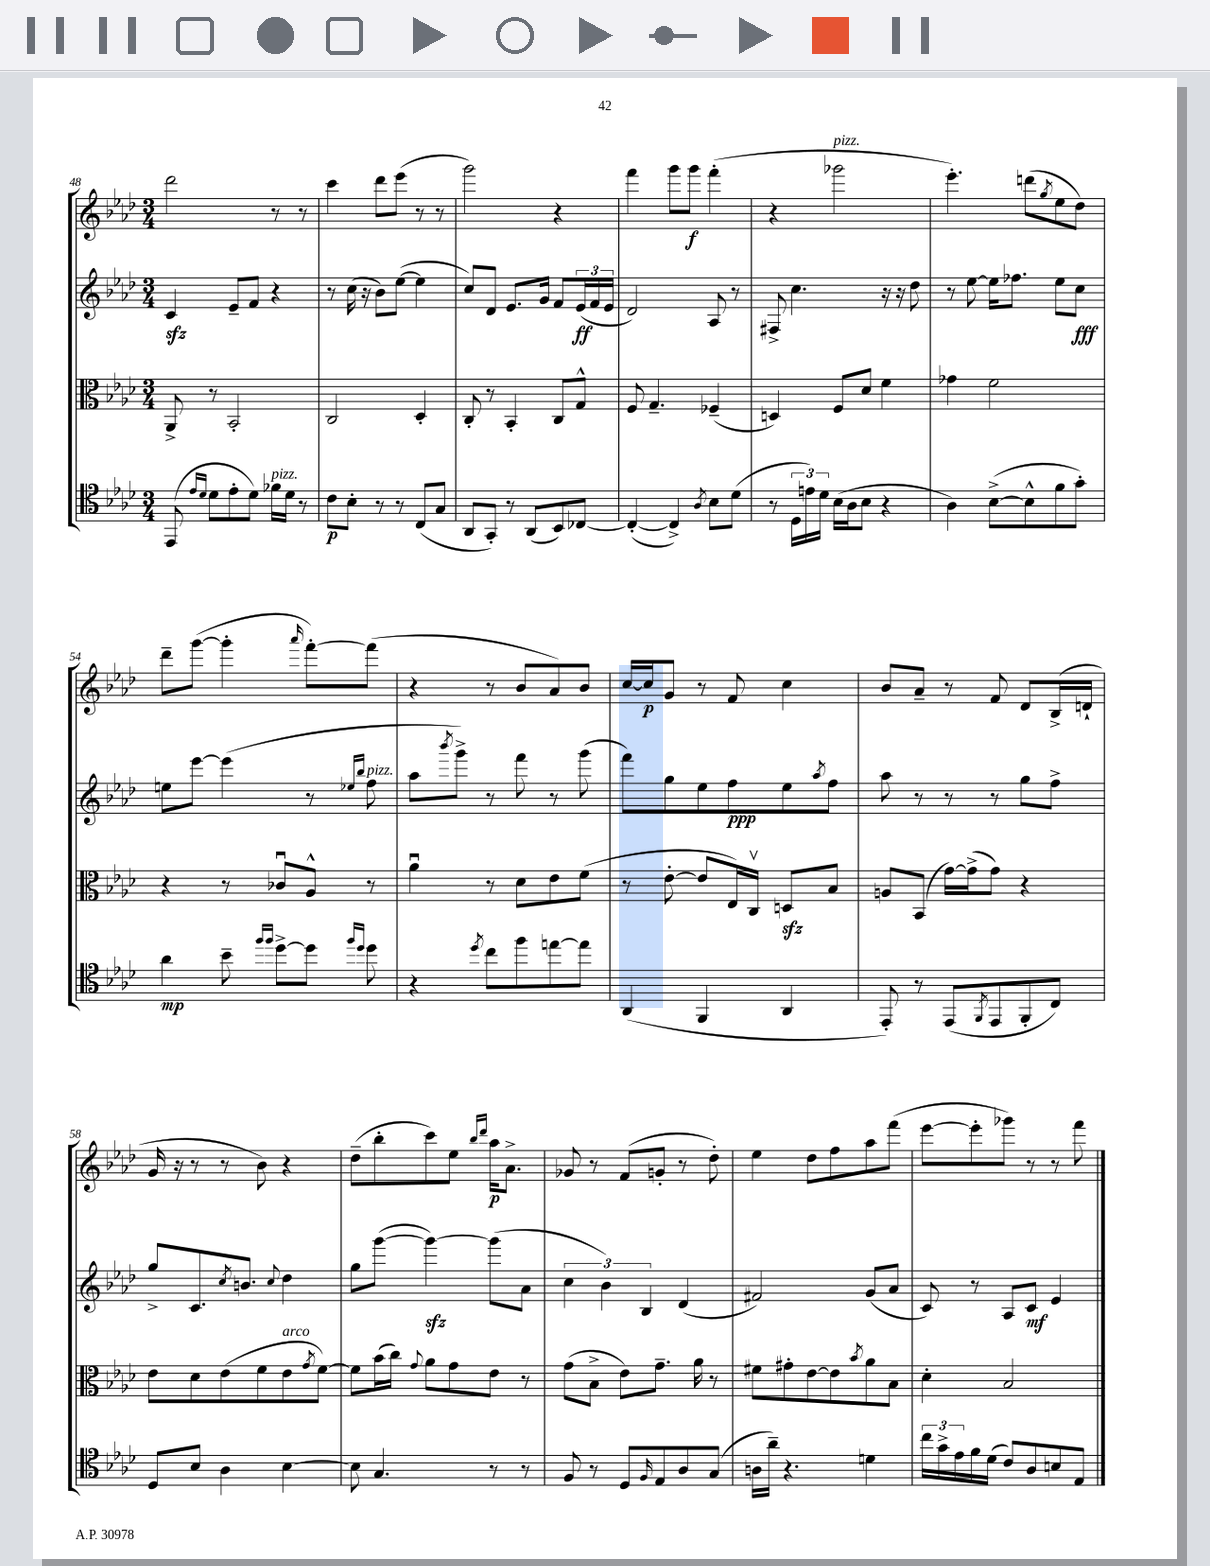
<<
\new StaffGroup <<
\new Staff = "s0" {
    \clef treble \key aes \major \numericTimeSignature \time 3/4
    des'''2 r8 r8 |
    c'''4 des'''8 ees'''8( r8 r8 |
    g'''2) r4 |
    f'''4 g'''8 g'''8\f f'''4-.( |
    r4 ges'''2^\markup { \italic "pizz." } |
    ees'''4.-.) d'''8( \acciaccatura { g''8 } ees''8 des''8) |
    des'''8-- g'''8~( g'''4-. \grace { aes'''16 } f'''8~-.) f'''8( |
    r4 r8 bes'8 aes'8) bes'8 |
    c''16~ c''16\p g'8 r8 f'8 c''4 |
    bes'8 aes'8-- r8 f'8 des'8 bes16->( d'16-! |
    g'16 r16 r8 r8 bes'8) r4 |
    des''8--( bes''8-. c'''8) ees''8 \grace { bes''16 des'''16 } aes''16\p aes'8.-> |
    ges'8 r8 f'8( g'8-. r8 des''8-.) |
    ees''4 des''8 f''8 aes''8 f'''8( |
    ees'''8~ ees'''8-. ges'''8) r8 r8 f'''8 \bar "|." |
}
\new Staff = "s1" {
    \clef treble \key aes \major \numericTimeSignature \time 3/4
    c'4\sfz ees'8-- f'8 r4 |
    r8 c''16( r16 bes'8) ees''8~( ees''4 |
    c''8) des'8 ees'8. g'16 f'8 \tuplet 3/2 { ees'16\ff( f'16 ees'16 } |
    des'2) aes8 r8 |
    fis8-> c''4. r16 r16 des''8 |
    r8 ees''8~ ees''16 fes''8. ees''8 c''8\fff |
    e''8 ees'''8~ ees'''4( r8 \grace { ees''16 bes''16 } f''8^\markup { \italic "pizz." } |
    aes''8 \acciaccatura { bes'''8 } g'''8->) r8 f'''8 r8 g'''8( |
    f'''8) g''8 ees''8 f''8\ppp ees''8 \acciaccatura { aes''8 } f''8 |
    aes''8 r8 r8 r8 g''8 f''8-> |
    g''8-> c'8. \acciaccatura { c''8 } b'8. \appoggiatura { c''8 } des''4 |
    g''8 g'''8~( g'''4~\sfz) g'''8( aes'8 |
    \tuplet 3/2 { c''4 bes'4) bes4 } des'4( |
    fis'2) g'8( aes'8 |
    c'8) r8 aes8 c'8\mf ees'4 \bar "|." |
}
\new Staff = "s2" {
    \clef alto \key aes \major \numericTimeSignature \time 3/4
    aes,8-> r8 bes,2-. |
    c2 des4-. |
    c8-. r8 bes,4-. c8 g8-^ |
    f8 g4.-- fes4--( |
    d4) f8 des'8 f'4 |
    ges'4 f'2 |
    r4 r8 ces'8\downbow aes8-^ r8 |
    aes'4\downbow r8 des'8 ees'8 f'8( |
    r8 ees'8~-. ees'8 ees16) c16\upbow d8\sfz bes8 |
    a8 bes,8( g'16~) g'16->( g'8) r4 |
    ees'8 des'8 ees'8( f'8 ees'8^\markup { \italic "arco" } \acciaccatura { g'8 } f'8~) |
    f'8 bes'16( c''16) \appoggiatura { g'8 } aes'8 g'8 ees'8 r8 |
    g'8( bes8-> ees'8) g'8.-- aes'16 r8 |
    fis'8 gis'8-. ees'8~ ees'8 \acciaccatura { bes'8 } aes'8 bes8 |
    des'4-. bes2 \bar "|." |
}
\new Staff = "s3" {
    \clef tenor \key aes \major \numericTimeSignature \time 3/4
    ees,8( \grace { ees'16 des'16 } des'8 ees'8-. des'8) fes'16^\markup { \italic "pizz." } des'16 r8 |
    c'8\p bes8-. r8 r8 c8( g8 |
    aes,8 g,8-.) r8 aes,8( bes,8) ces8~ |
    ces4~-.( ces4->) \acciaccatura { aes8 } bes8 des'8( |
    r8 \tuplet 3/2 { des16 e'16) des'16 } bes16( aes16 bes8 r4 |
    aes4) bes8~->( bes8-^ f'8 g'8-.) |
    aes'4\mp bes'8-- \grace { f''16 f''16 } des''8~-> des''8 \grace { f''16 des''16 } des''8 |
    r4 \acciaccatura { des''8 } c''8 f''8 e''8~ e''8 |
    aes,4( f,4 aes,4 |
    ees,8-.) r8 ees,8( \acciaccatura { f,8 } ees,8 f,8-. c8) |
    des8 bes8 aes4 bes4~ |
    bes8 g4. r8 r8 |
    f8 r8 des8 \grace { f16 } ees8 aes8 g8( |
    a16 aes'16--) r4. d'4 |
    \tuplet 3/2 { c''16 g'16-> ees'16 } f'16 des'16( c'8) aes8 b8 ees8 \bar "|." |
}
>>
>>
\layout { \context { \Score currentBarNumber = #48 } }
